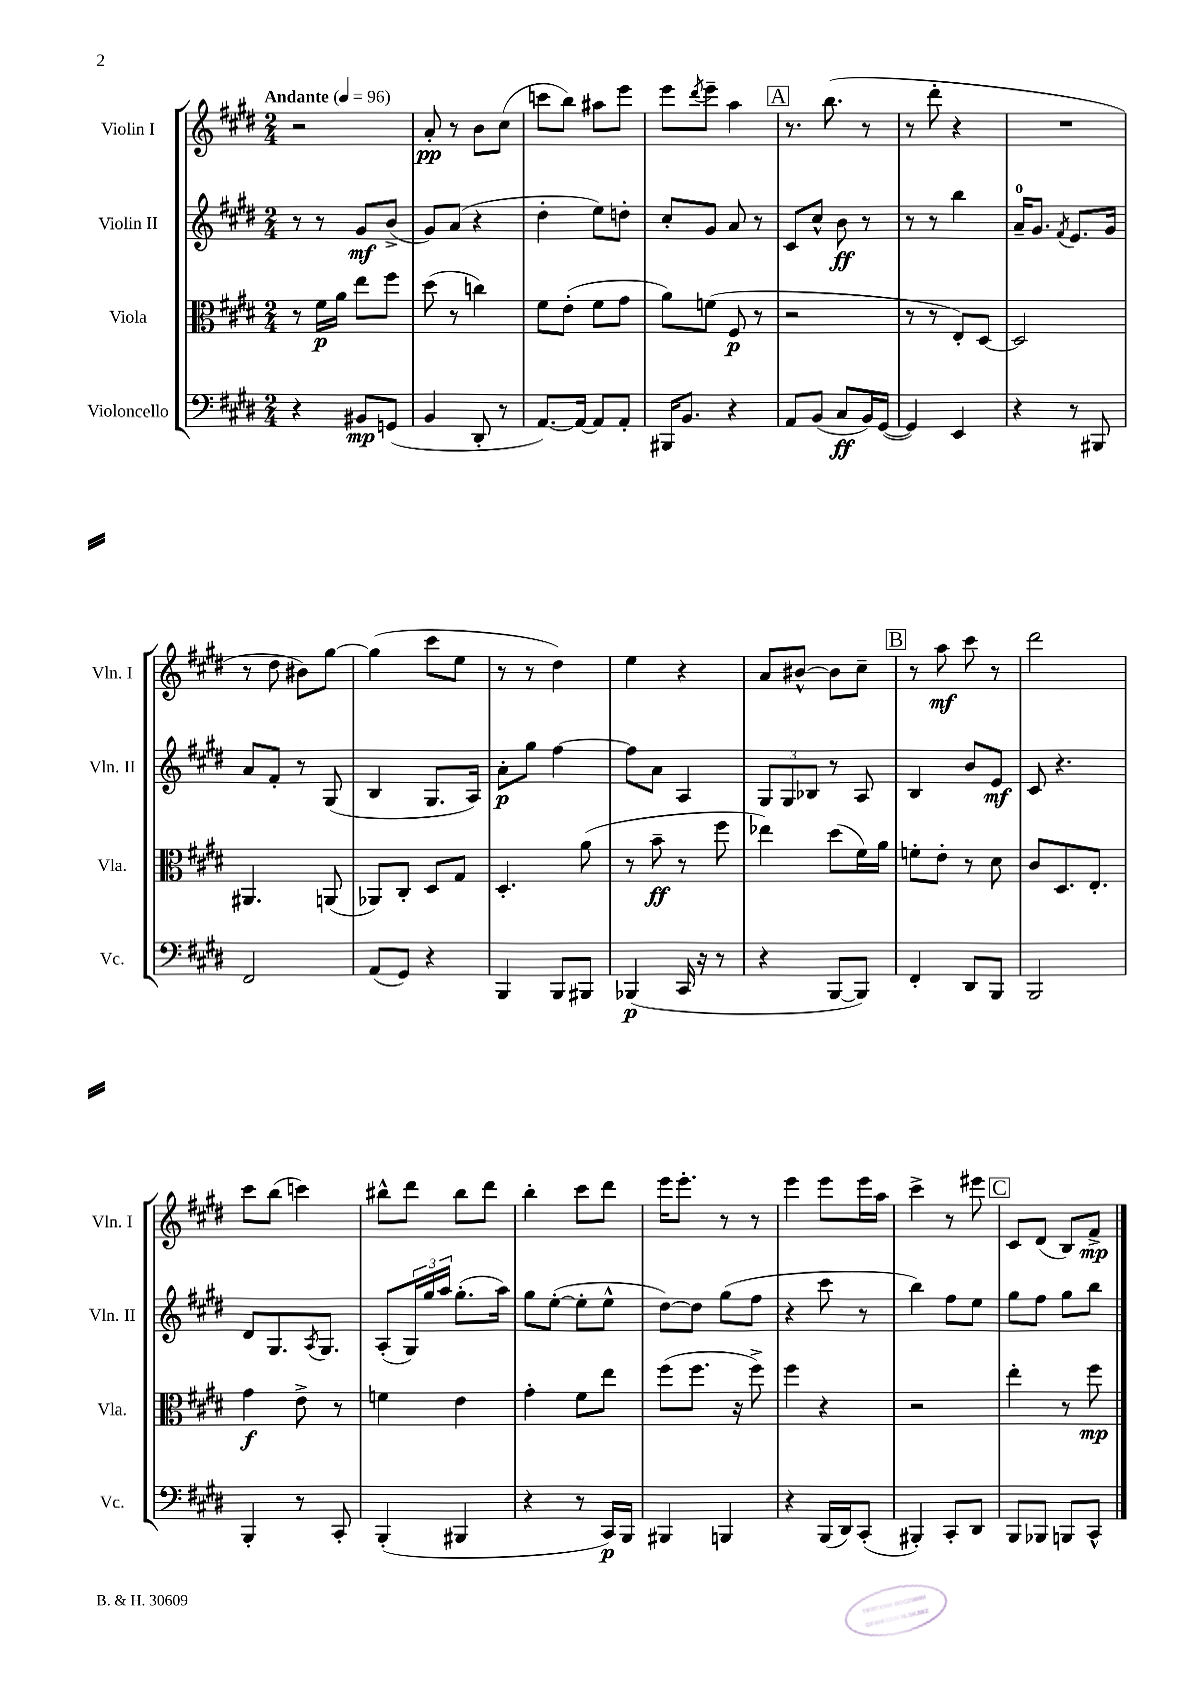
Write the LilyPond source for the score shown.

<<
\new StaffGroup <<
\new Staff = "s0" \with { instrumentName = "Violin I" shortInstrumentName = "Vln. I" } {
    \clef treble \key e \major \numericTimeSignature \time 2/4 \tempo "Andante" 4 = 96
    r2 |
    a'8-.\pp r8 b'8 cis''8( |
    c'''8 b''8) ais''8 e'''8 |
    e'''8 \acciaccatura { dis'''8 } e'''8-- a''4 |
    \mark \markup { \box "A" } r8. b''8.( r8 |
    r8 dis'''8-. r4 |
    R2 |
    r8 dis''8 bis'8) gis''8~ |
    gis''4( cis'''8 e''8 |
    r8 r8 dis''4) |
    e''4 r4 |
    a'8 bis'8~-^ bis'8 cis''8-- |
    \mark \markup { \box "B" } r8 a''8\mf cis'''8 r8 |
    dis'''2 |
    cis'''8 b''8( c'''4) |
    bis''8-^ dis'''8 bis''8 dis'''8 |
    b''4-. cis'''8 dis'''8 |
    e'''16 e'''8.-. r8 r8 |
    e'''4 e'''8 e'''16 a''16 |
    cis'''4-> r8 eis'''8 |
    \mark \markup { \box "C" } cis'8 dis'8( b8) fis'8->\mp \bar "|." |
}
\new Staff = "s1" \with { instrumentName = "Violin II" shortInstrumentName = "Vln. II" } {
    \clef treble \key e \major \numericTimeSignature \time 2/4
    r8 r8 gis'8\mf b'8->( |
    gis'8) a'8( r4 |
    dis''4-. e''8) d''8-. |
    cis''8-. gis'8 a'8 r8 |
    \mark \markup { \box "A" } cis'8 cis''8-^ b'8\ff r8 |
    r8 r8 b''4 |
    a'16-0-- gis'8. \acciaccatura { fis'8 } e'8. gis'16 |
    a'8 fis'8-. r8 gis8( |
    b4 gis8. a16) |
    a'8-.\p gis''8 fis''4~ |
    fis''8 a'8 a4 |
    \tuplet 3/2 { gis8 gis8 bes8 } r8 a8 |
    \mark \markup { \box "B" } b4 b'8 e'8\mf |
    cis'8 r4. |
    dis'8 gis8. \acciaccatura { a8 } gis8. |
    a8-.( \tuplet 3/2 { gis16) gis''16 a''16 } gis''8.-.( a''16) |
    gis''8 e''8~-.( e''8-. e''8-^ |
    dis''8~) dis''8 gis''8( fis''8 |
    r4 cis'''8 r8 |
    b''4) fis''8 e''8 |
    \mark \markup { \box "C" } gis''8 fis''8 gis''8 b''8 \bar "|." |
}
\new Staff = "s2" \with { instrumentName = "Viola" shortInstrumentName = "Vla." } {
    \clef alto \key e \major \numericTimeSignature \time 2/4
    r8 fis'16\p a'16 e''8 fis''8 |
    dis''8( r8 c''4) |
    fis'8 e'8-.( fis'8 gis'8 |
    a'8) f'8( fis8\p r8 |
    \mark \markup { \box "A" } r2 |
    r8 r8 e8-.) dis8~ |
    dis2 |
    ais,4. a,8( |
    aes,8) cis8-. dis8 gis8 |
    dis4.-. a'8( |
    r8 b'8--\ff r8 fis''8 |
    ees''4) dis''8( fis'16) a'16 |
    \mark \markup { \box "B" } f'8-. e'8-. r8 dis'8 |
    cis'8 dis8. e8.-. |
    gis'4\f e'8-> r8 |
    f'4 e'4 |
    gis'4-. fis'8 e''8 |
    fis''8( fis''8. r16 fis''8->) |
    fis''4 r4 |
    r2 |
    \mark \markup { \box "C" } e''4-. r8 fis''8\mp \bar "|." |
}
\new Staff = "s3" \with { instrumentName = "Violoncello" shortInstrumentName = "Vc." } {
    \clef bass \key e \major \numericTimeSignature \time 2/4
    r4 bis,8\mp g,8( |
    b,4 dis,8-. r8 |
    a,8.~) a,16~ a,8 a,8-. |
    bis,,16 b,8. r4 |
    \mark \markup { \box "A" } a,8 b,8( cis8\ff b,16) gis,16~( |
    gis,4) e,4 |
    r4 r8 bis,,8 |
    fis,2 |
    a,8( gis,8) r4 |
    b,,4 b,,8 bis,,8 |
    bes,,4\p( cis,16 r16 r8 |
    r4 b,,8~ b,,8) |
    \mark \markup { \box "B" } fis,4-. dis,8 b,,8 |
    b,,2 |
    b,,4-. r8 cis,8-. |
    b,,4-.( bis,,4 |
    r4 r8 cis,16\p) b,,16 |
    bis,,4 b,,4 |
    r4 b,,16( dis,16) cis,8-.( |
    bis,,4-.) cis,8-. dis,8 |
    \mark \markup { \box "C" } b,,8 bes,,8 b,,8 cis,8-^ \bar "|." |
}
>>
>>
\layout { \context { \Score \remove "Bar_number_engraver" } }
